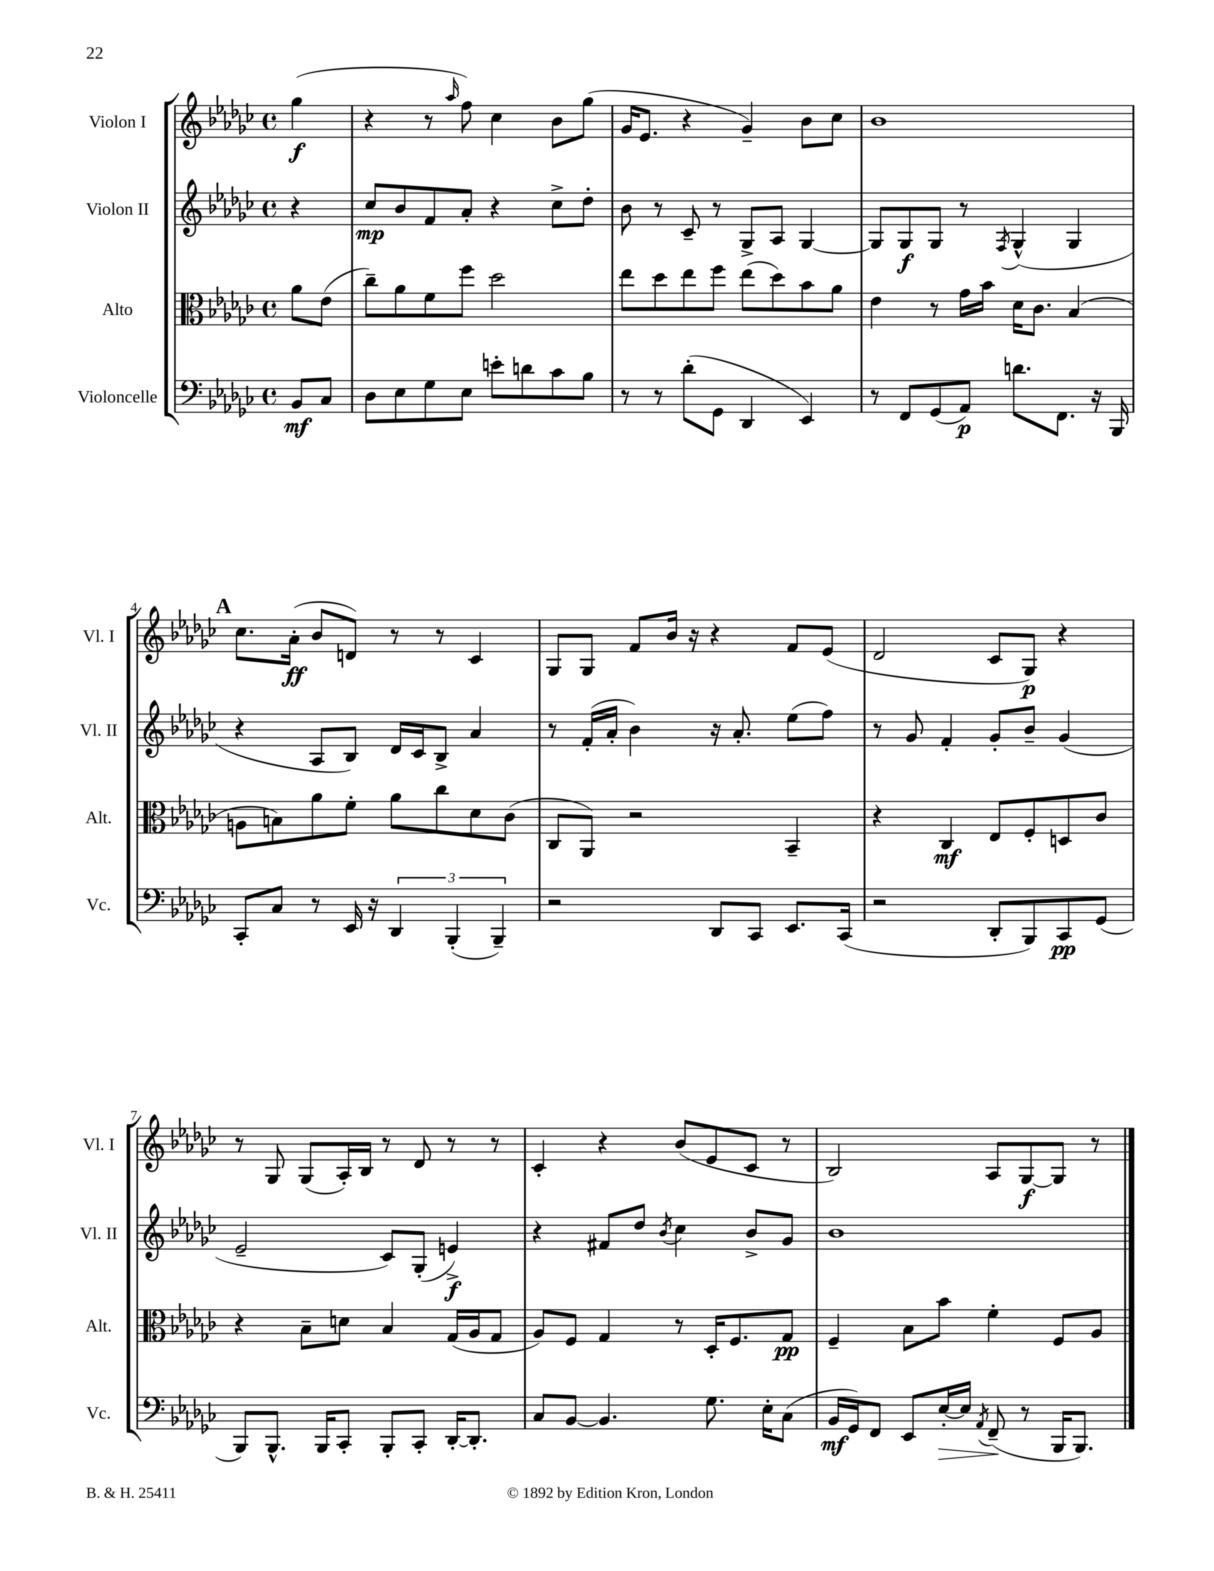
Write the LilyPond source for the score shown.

<<
\new StaffGroup <<
\new Staff = "s0" \with { instrumentName = "Violon I" shortInstrumentName = "Vl. I" } {
    \clef treble \key ges \major \defaultTimeSignature \time 4/4 \partial 4
    ges''4\f( |
    r4 r8 \grace { aes''16 } f''8) ces''4 bes'8 ges''8( |
    ges'16 ees'8. r4 ges'4--) bes'8 ces''8 |
    bes'1 |
    \mark \markup { \bold "A" } ces''8. aes'16-.\ff( bes'8 d'8) r8 r8 ces'4 |
    ges8 ges8 f'8 bes'16 r16 r4 f'8 ees'8( |
    des'2 ces'8 ges8\p) r4 |
    r8 ges8 ges8( aes16-.) bes16 r8 des'8 r8 r8 |
    ces'4-. r4 bes'8( ees'8 ces'8 r8 |
    bes2) aes8 ges8~\f ges8 r8 \bar "|." |
}
\new Staff = "s1" \with { instrumentName = "Violon II" shortInstrumentName = "Vl. II" } {
    \clef treble \key ges \major \defaultTimeSignature \time 4/4 \partial 4
    r4 |
    ces''8\mp bes'8 f'8 aes'8-. r4 ces''8-> des''8-. |
    bes'8 r8 ces'8-- r8 ges8-> aes8 ges4~ |
    ges8 ges8\f ges8 r8 \acciaccatura { f8 } ges4-^( ges4 |
    \mark \markup { \bold "A" } r4 aes8 bes8) des'16 ces'16 bes8-> aes'4 |
    r8 f'16-.( aes'16-. bes'4) r16 aes'8.-. ees''8( f''8) |
    r8 ges'8 f'4-. ges'8-. bes'8-- ges'4( |
    ees'2-- ces'8) ges8-.( e'4->\f) |
    r4 fis'8 des''8 \acciaccatura { bes'8 } ces''4 bes'8-> ges'8 |
    bes'1 \bar "|." |
}
\new Staff = "s2" \with { instrumentName = "Alto" shortInstrumentName = "Alt." } {
    \clef alto \key ges \major \defaultTimeSignature \time 4/4 \partial 4
    aes'8 ees'8( |
    ces''8--) aes'8 f'8 f''8 des''2 |
    ees''8 des''8 ees''8 f''8 ees''8( des''8) bes'8 aes'8 |
    ees'4 r8 ges'16 bes'16 des'16 ces'8. bes4( |
    \mark \markup { \bold "A" } a8 b8) aes'8 f'8-. aes'8 ces''8 des'8 ces'8( |
    ces8 aes,8) r2 bes,4-- |
    r4 ces4\mf ees8 f8-. d8 ces'8 |
    r4 bes8-- d'8 bes4 ges16( aes16 ges8 |
    aes8) f8 ges4 r8 des16-. f8. ges8\pp |
    f4-- bes8 bes'8 f'4-. f8 aes8 \bar "|." |
}
\new Staff = "s3" \with { instrumentName = "Violoncelle" shortInstrumentName = "Vc." } {
    \clef bass \key ges \major \defaultTimeSignature \time 4/4 \partial 4
    bes,8\mf ces8 |
    des8 ees8 ges8 ees8 e'8-. d'8 ces'8 bes8 |
    r8 r8 des'8-.( ges,8 des,4 ees,4) |
    r8 f,8 ges,8( aes,8\p) d'8. f,8. r16 bes,,16 |
    \mark \markup { \bold "A" } ces,8-. ces8 r8 ees,16 r16 \tuplet 3/2 { des,4 bes,,4-.( bes,,4--) } |
    r2 des,8 ces,8 ees,8. ces,16( |
    r2 des,8-. bes,,8) ces,8\pp ges,8( |
    bes,,8) bes,,8.-^ bes,,16 ces,8-. bes,,8-. ces,8-. des,16~-. des,8.-. |
    ces8 bes,8~ bes,4. ges8. ees16-. ces8( |
    bes,16\mf ges,16) f,8 ees,8 ees16~-.\> ees16 \acciaccatura { aes,8 } f,8--\!( r8 bes,,16 bes,,8.) \bar "|." |
}
>>
>>
